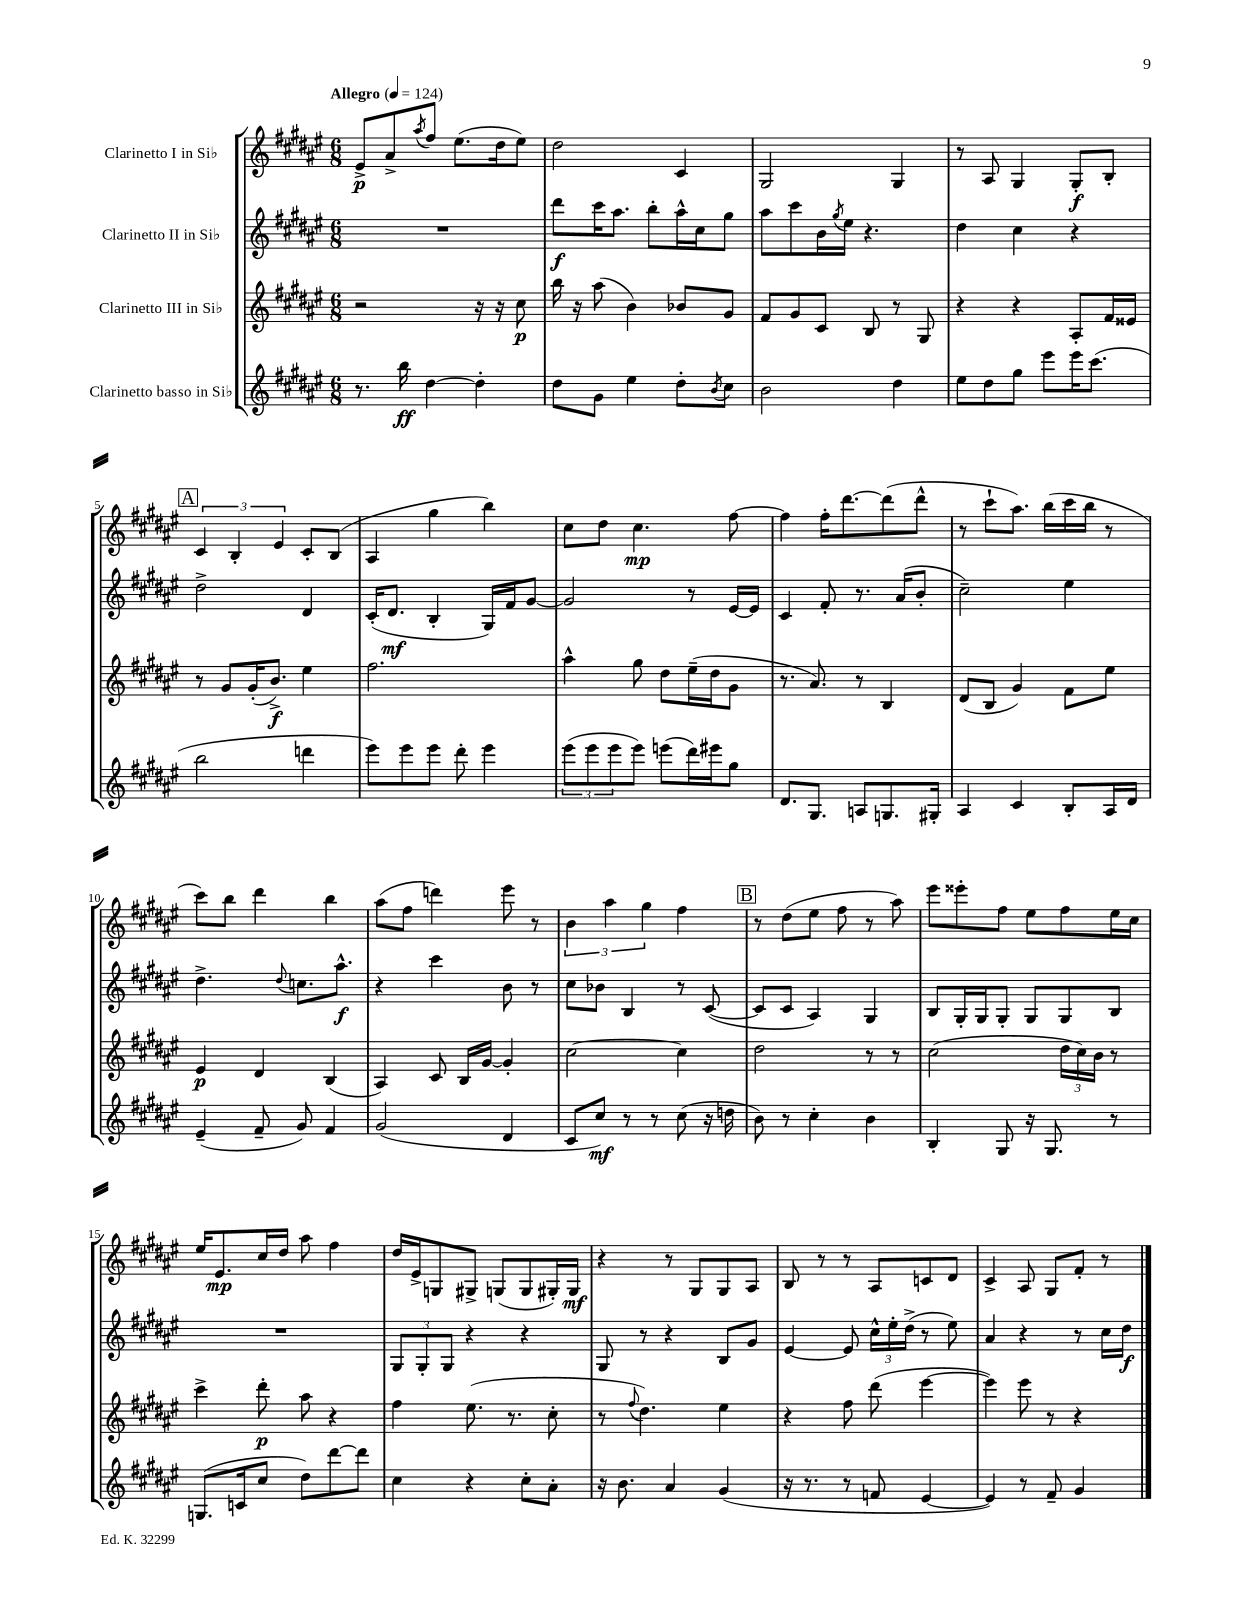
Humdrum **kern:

**kern	**dynam	**kern	**dynam	**kern	**dynam	**kern	**dynam
*part4	*part4	*part3	*part3	*part2	*part2	*part1	*part1
*staff4	*staff4	*staff3	*staff3	*staff2	*staff2	*staff1	*staff1
*I"Clarinetto basso in Si♭	*	*I"Clarinetto III in Si♭	*	*I"Clarinetto II in Si♭	*	*I"Clarinetto I in Si♭	*
*clefG2	*	*clefG2	*	*clefG2	*	*clefG2	*
*k[f#c#g#d#a#e#]	*	*k[f#c#g#d#a#e#]	*	*k[f#c#g#d#a#e#]	*	*k[f#c#g#d#a#e#]	*
*M6/8	*	*M6/8	*	*M6/8	*	*M6/8	*
*MM124	*	*MM124	*	*MM124	*	*MM124	*
=1	=1	=1	=1	=1	=1	=1	=1
!	!	!	!	!	!	!LO:TX:a:B:t=Allegro	!
8.r	.	2r	.	2.r	.	8e#^/L	p
.	.	.	.	.	.	8a#^/	.
16bb\	ff	.	.	.	.	.	.
.	.	.	.	.	.	8qaa#/	.
[4dd#\	.	.	.	.	.	8ff#/J	.
.	.	.	.	.	.	(8.ee#\L	.
4dd#'\]	.	16r	.	.	.	.	.
.	.	16r	.	.	.	16dd#\k	.
.	.	8cc#\	p	.	.	8ee#\J)	.
=2	=2	=2	=2	=2	=2	=2	=2
8dd#\L	.	16bb\	.	8ddd#\L	f	2dd#\	.
.	.	16r	.	.	.	.	.
8g#\J	.	(8aa#\	.	16ccc#\K	.	.	.
.	.	.	.	8.aa#\J	.	.	.
4ee#\	.	4b\)	.	.	.	.	.
.	.	.	.	8bb'\L	.	.	.
8dd#'\L	.	8b-X/L	.	16aa#^^\L	.	4c#/	.
.	.	.	.	16cc#\J	.	.	.
8qb/	.	.	.	.	.	.	.
8cc#\J	.	8g#/J	.	8gg#\J	.	.	.
=3	=3	=3	=3	=3	=3	=3	=3
2b\	.	8f#/L	.	8aa#\L	.	2G#/	.
.	.	8g#/	.	8ccc#\	.	.	.
.	.	8c#/J	.	16b\L	.	.	.
.	.	.	.	8qgg#/	.	.	.
.	.	.	.	16ee#\JJ	.	.	.
.	.	8B/	.	4.r	.	.	.
4dd#\	.	8r	.	.	.	4G#/	.
.	.	8G#/	.	.	.	.	.
=4	=4	=4	=4	=4	=4	=4	=4
8ee#\L	.	4r	.	4dd#\	.	8r	.
8dd#\	.	.	.	.	.	8A#/	.
8gg#\J	.	4r	.	4cc#\	.	4G#/	.
8eee#\L	.	.	.	.	.	.	.
16eee#\K	.	8A#'/L	.	4r	.	8G#'/L	f
(8.ccc#\J	.	.	.	.	.	.	.
.	.	16f#/L	.	.	.	8B'/J	.
.	.	16e##X/JJ	.	.	.	.	.
!!LO:LB:g=z
!!LO:REH:place=s1:t=A
=5	=5	=5	=5	=5	=5	=5	=5
2bb\	.	8r	.	2dd#^\	.	6c#/	.
.	.	8g#/L	.	.	.	.	.
.	.	.	.	.	.	6B'/	.
.	.	(16g#'/K	.	.	.	.	.
.	.	8.b^/J)	f	.	.	.	.
.	.	.	.	.	.	6e#/	.
4dddn\	.	4ee#\	.	4d#/	.	8c#'/L	.
.	.	.	.	.	.	(8B/J	.
=6	=6	=6	=6	=6	=6	=6	=6
8eee#\L)	.	2.ff#\	.	(16c#'/KL	.	4A#/	.
.	.	.	.	8.d#/J	mf	.	.
8eee#\	.	.	.	.	.	.	.
8eee#\J	.	.	.	4B'/	.	4gg#\	.
8ddd#'\	.	.	.	.	.	.	.
4eee#\	.	.	.	16G#/LL)	.	4bb\)	.
.	.	.	.	16f#/J	.	.	.
.	.	.	.	[8g#/J	.	.	.
=7	=7	=7	=7	=7	=7	=7	=7
(12eee#\L	.	4aa#^^\	.	2g#/]	.	8cc#\L	.
12eee#\	.	.	.	.	.	.	.
.	.	.	.	.	.	8dd#\J	.
12eee#\	.	.	.	.	.	.	.
8eee#\J)	.	8gg#\	.	.	.	4.cc#\	mp
(8eeen\L	.	8dd#\L	.	.	.	.	.
16ddd#\L)	.	(16ee#~\L	.	8r	.	.	.
16eee#X\J	.	16dd#\J	.	.	.	.	.
8gg#\J	.	8g#\J	.	[16e#/LL	.	[8ff#\	.
.	.	.	.	16e#/JJ]	.	.	.
=8	=8	=8	=8	=8	=8	=8	=8
8.d#/L	.	8.r	.	4c#/	.	4ff#\]	.
8.G#/J	.	8.a#/)	.	.	.	.	.
.	.	.	.	8f#'/	.	16ff#'\KL	.
.	.	.	.	.	.	[8.ddd#\	.
8An/L	.	8r	.	8.r	.	.	.
8.Gn/	.	4B/	.	.	.	(8ddd#\]	.
.	.	.	.	(16a#/KL	.	.	.
.	.	.	.	8b'/J	.	8ddd#^^\J	.
16G#X'/Jk	.	.	.	.	.	.	.
=9	=9	=9	=9	=9	=9	=9	=9
4A#/	.	(8d#/L	.	2cc#~\)	.	8r	.
.	.	8B/J	.	.	.	8ccc#`\L	.
4c#/	.	4g#/)	.	.	.	8.aa#\J)	.
.	.	.	.	.	.	(16bb\LL	.
8B'/L	.	8f#\L	.	4ee#\	.	16ccc#\	.
.	.	.	.	.	.	16bb\JJ	.
16A#/L	.	8ee#\J	.	.	.	8r	.
16d#/JJ	.	.	.	.	.	.	.
!!LO:LB:g=z
=10	=10	=10	=10	=10	=10	=10	=10
(4e#~/	.	4e#/	p	4.dd#^\	.	8ccc#\L)	.
.	.	.	.	.	.	8bb\J	.
8f#~/	.	4d#/	.	.	.	4ddd#\	.
.	.	.	.	8qqdd#/	.	.	.
8g#/)	.	.	.	8.ccn\L	.	.	.
4f#/	.	(4B/	.	.	.	4bb\	.
.	.	.	.	8.aa#^^\J	f	.	.
=11	=11	=11	=11	=11	=11	=11	=11
(2g#/	.	4A#/)	.	4r	.	(8aa#\L	.
.	.	.	.	.	.	8ff#\J	.
.	.	8c#/	.	4ccc#\	.	4dddn\)	.
.	.	16B/LL	.	.	.	.	.
.	.	[16g#/JJ	.	.	.	.	.
4d#/	.	4g#'/]	.	8b\	.	8eee#\	.
.	.	.	.	8r	.	8r	.
=12	=12	=12	=12	=12	=12	=12	=12
8c#/L	.	[2cc#\	.	8cc#\L	.	6b\	.
8cc#/J)	mf	.	.	8b-X\J	.	.	.
.	.	.	.	.	.	6aa#\	.
8r	.	.	.	4B/	.	.	.
.	.	.	.	.	.	6gg#\	.
8r	.	.	.	.	.	.	.
(8cc#\	.	4cc#\]	.	8r	.	4ff#\	.
16r	.	.	.	([8c#/	.	.	.
16ddn\	.	.	.	.	.	.	.
!!LO:REH:place=s1:t=B
=13	=13	=13	=13	=13	=13	=13	=13
8b\)	.	2dd#\	.	8c#/L]	.	8r	.
8r	.	.	.	8c#/J	.	(8dd#\L	.
4cc#'\	.	.	.	4A#/)	.	8ee#\J	.
.	.	.	.	.	.	8ff#\	.
4b\	.	8r	.	4G#/	.	8r	.
.	.	8r	.	.	.	8aa#\)	.
=14	=14	=14	=14	=14	=14	=14	=14
4B'/	.	(2cc#\	.	8B/L	.	8eee#\L	.
.	.	.	.	16G#'/L	.	8eee##X'\	.
.	.	.	.	16G#/J	.	.	.
8G#/	.	.	.	8G#'/J	.	8ff#\J	.
16r	.	.	.	8G#/L	.	8ee#\L	.
8.G#/	.	.	.	.	.	.	.
.	.	24dd#\LL	.	8G#/	.	8ff#\	.
.	.	24cc#\)	.	.	.	.	.
.	.	24b\JJ	.	.	.	.	.
8r	.	8r	.	8B/J	.	16ee#\L	.
.	.	.	.	.	.	16cc#\JJ	.
!!LO:LB:g=z
=15	=15	=15	=15	=15	=15	=15	=15
(8.Gn/L	.	4ccc#^\	.	2.r	.	16ee#/KL	.
.	.	.	.	.	.	8.e#/	mp
16cn/k	.	.	.	.	.	.	.
8cc#/J	.	8ddd#'\	p	.	.	16cc#/L	.
.	.	.	.	.	.	16dd#/JJ	.
8dd#\L)	.	8aa#\	.	.	.	8aa#\	.
[8ddd#\	.	4r	.	.	.	4ff#\	.
8ddd#\J]	.	.	.	.	.	.	.
=16	=16	=16	=16	=16	=16	=16	=16
4cc#\	.	4ff#\	.	12G#/L	.	16dd#/LL	.
.	.	.	.	.	.	16e#^/J	.
.	.	.	.	12G#'/	.	.	.
.	.	.	.	.	.	8Gn/	.
.	.	.	.	12G#/J	.	.	.
4r	.	(8.ee#\	.	4r	.	8G#X^/J	.
.	.	.	.	.	.	(8Gn/L	.
.	.	8.r	.	.	.	.	.
8cc#'\L	.	.	.	4r	.	8G/	.
8a#'\J	.	8cc#'\	.	.	.	16G#X'/L)	.
.	.	.	.	.	.	16G#/JJ	mf
=17	=17	=17	=17	=17	=17	=17	=17
16r	.	8r	.	8G#/	.	4r	.
8.b\	.	.	.	.	.	.	.
.	.	8qqff#/	.	.	.	.	.
.	.	4.dd#\)	.	8r	.	.	.
4a#/	.	.	.	4r	.	8r	.
.	.	.	.	.	.	8G#/L	.
(4g#/	.	4ee#\	.	8B/L	.	8G#/	.
.	.	.	.	8g#/J	.	8A#/J	.
=18	=18	=18	=18	=18	=18	=18	=18
16r	.	4r	.	[4e#/	.	8B/	.
8.r	.	.	.	.	.	.	.
.	.	.	.	.	.	8r	.
8r	.	8ff#\	.	8e#/]	.	8r	.
8fn/	.	(8ddd#\	.	24cc#^^\LL	.	8A#/L	.
.	.	.	.	24ee#'\	.	.	.
.	.	.	.	(24dd#^\JJ	.	.	.
[4e#/	.	[4eee#\	.	8r	.	8cn/	.
.	.	.	.	8ee#\)	.	8d#/J	.
=19	=19	=19	=19	=19	=19	=19	=19
4e#/])	.	4eee#\])	.	4a#/	.	4c#^/	.
8r	.	8eee#\	.	4r	.	8A#/	.
8f#~/	.	8r	.	.	.	8G#/L	.
4g#/	.	4r	.	8r	.	8f#'/J	.
.	.	.	.	16cc#\LL	.	8r	.
.	.	.	.	16dd#\JJ	f	.	.
==	==	==	==	==	==	==	==
*-	*-	*-	*-	*-	*-	*-	*-
